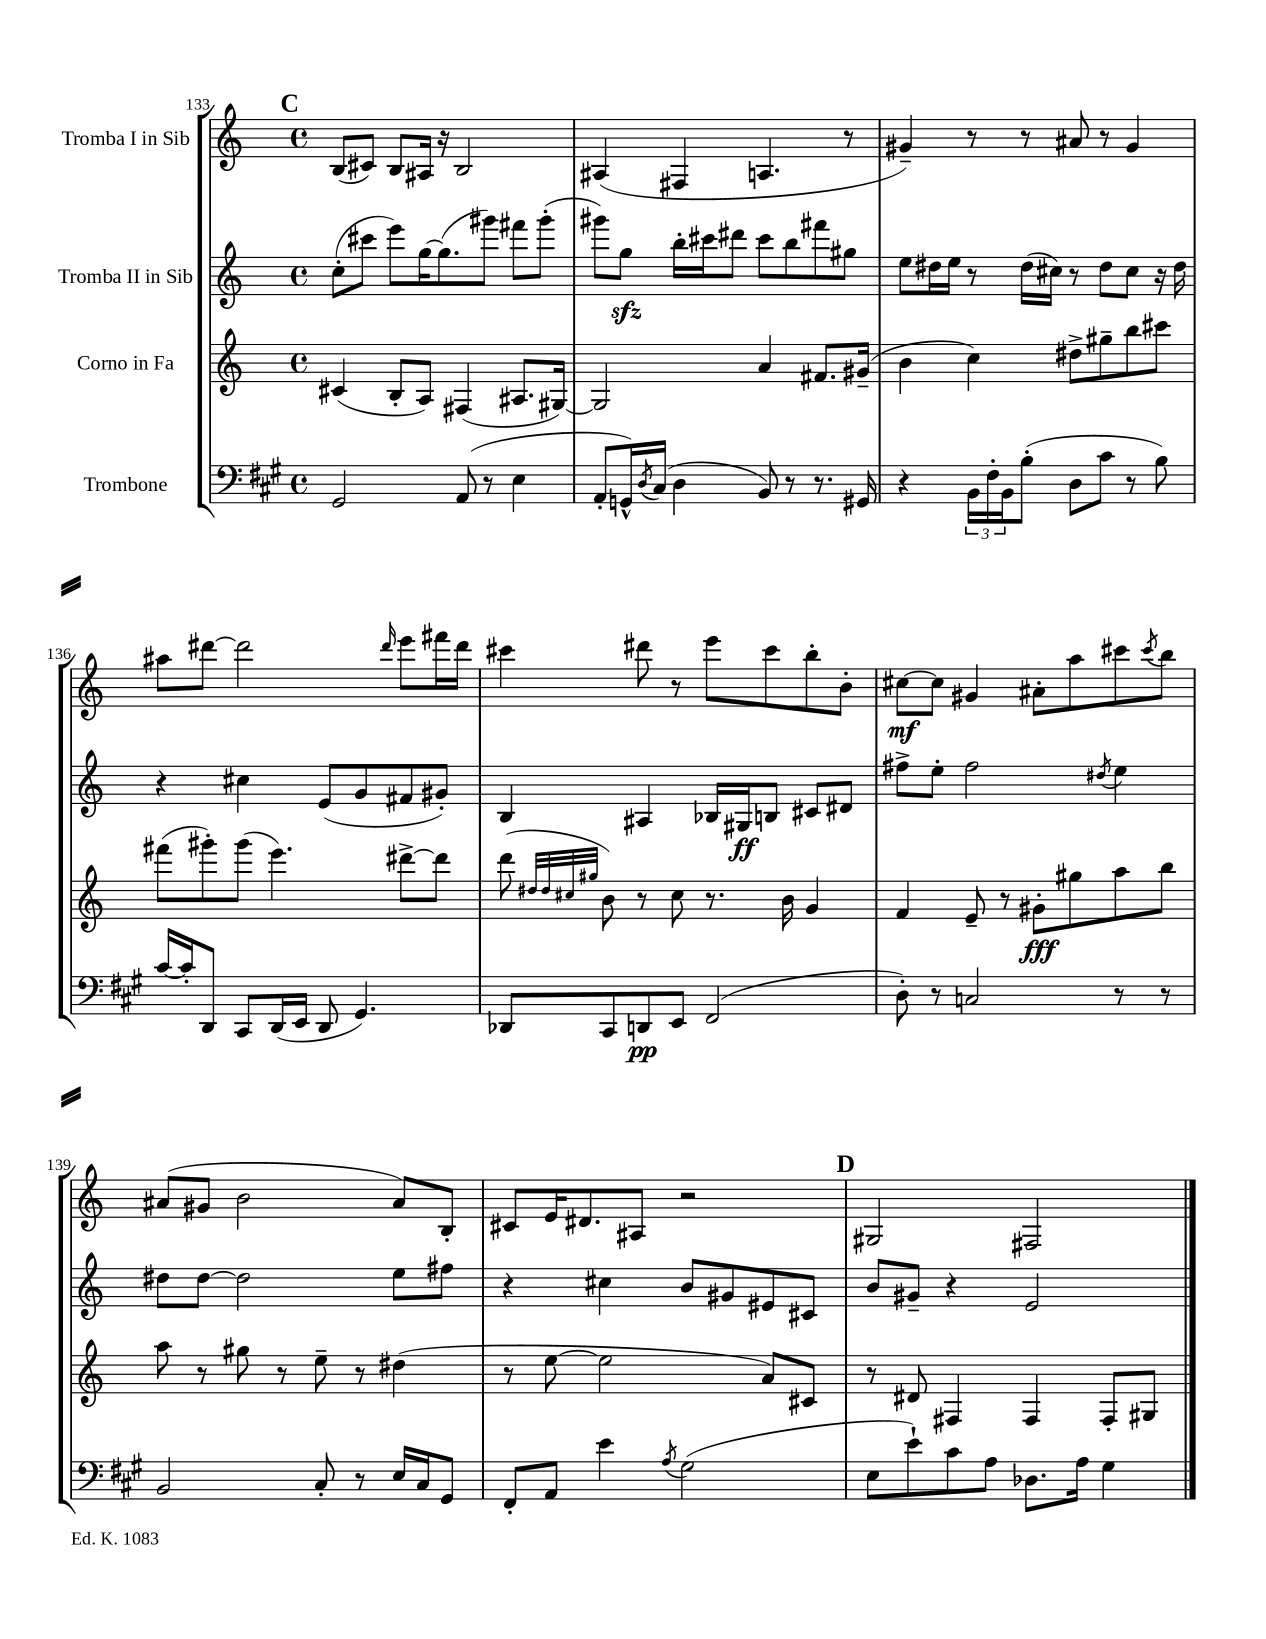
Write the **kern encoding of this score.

**kern	**dynam	**kern	**dynam	**kern	**dynam	**kern	**dynam
*part4	*part4	*part3	*part3	*part2	*part2	*part1	*part1
*staff4	*staff4	*staff3	*staff3	*staff2	*staff2	*staff1	*staff1
*I"Trombone	*	*I"Corno in Fa	*	*I"Tromba II in Sib	*	*I"Tromba I in Sib	*
*clefF4	*	*clefG2	*	*clefG2	*	*clefG2	*
*k[f#c#g#]	*	*k[]	*	*k[]	*	*k[]	*
*M4/4	*	*M4/4	*	*M4/4	*	*M4/4	*
*met(c)	*	*met(c)	*	*met(c)	*	*met(c)	*
!!LO:REH:place=s1:t=C
=133	=133	=133	=133	=133	=133	=133	=133
2GG#/	.	(4c#X/	.	(8cc'\L	.	(8B/L	.
.	.	.	.	8ccc#X\J	.	8c#X/J)	.
.	.	8B'/L	.	8eee\L)	.	8B/L	.
.	.	8A/J)	.	[16gg\K	.	16A#X/Jk	.
.	.	.	.	(8.gg\]	.	16r	.
(8AA/	.	(4F#X/	.	.	.	2B/	.
8r	.	.	.	8ggg#X\J)	.	.	.
4E\	.	8.A#X/L	.	8fff#X\L	.	.	.
.	.	.	.	(8ggg#'\J	.	.	.
.	.	[16G#X/Jk)	.	.	.	.	.
=134	=134	=134	=134	=134	=134	=134	=134
8AA'/L	.	2G#/]	.	8ggg#X\L)	.	(4A#X/	.
16GGn^^/L)	.	.	.	8ggzz\J	.	.	.
8qD/	.	.	.	.	.	.	.
(16C#/JJ	.	.	.	.	.	.	.
4D\	.	.	.	16bb'\LL	.	4F#X/	.
.	.	.	.	16ccc#X\J	.	.	.
.	.	.	.	8ddd#X\J	.	.	.
8BB/)	.	4a/	.	8ccc#\L	.	4.An/	.
8r	.	.	.	8bb\	.	.	.
8.r	.	8.f#X/L	.	8fff#X\	.	.	.
.	.	.	.	8gg#X\J	.	8r	.
16GG#X/	.	(16g#X~/Jk	.	.	.	.	.
=135	=135	=135	=135	=135	=135	=135	=135
4r	.	4b\	.	8ee\L	.	4g#X~/)	.
.	.	.	.	16dd#X\L	.	.	.
.	.	.	.	16ee\JJ	.	.	.
24BB\LL	.	4cc\)	.	8r	.	8r	.
24F#'\	.	.	.	.	.	.	.
24BB\J	.	.	.	.	.	.	.
(8B'\J	.	.	.	(16dd#\LL	.	8r	.
.	.	.	.	16cc#X\JJ)	.	.	.
8D\L	.	8dd#X^\L	.	8r	.	8a#X/	.
8c#\J	.	8gg#X~\	.	8dd#\L	.	8r	.
8r	.	8bb\	.	8cc#\J	.	4g#/	.
8B\)	.	8ccc#X\J	.	16r	.	.	.
.	.	.	.	16dd#\	.	.	.
!!LO:LB:g=z
=136	=136	=136	=136	=136	=136	=136	=136
[16c#/LL	.	(8fff#X\L	.	4r	.	8aa#X\L	.
16c#'/J]	.	.	.	.	.	.	.
8DD/J	.	8ggg#X'\)	.	.	.	[8ddd#X\J	.
8CC#/L	.	(8ggg#\J	.	4cc#X\	.	2ddd#\]	.
(16DD/L	.	4.eee\)	.	.	.	.	.
16EE/JJ	.	.	.	.	.	.	.
8DD/	.	.	.	(8e/L	.	.	.
4.GG#/)	.	.	.	8g/	.	.	.
.	.	.	.	.	.	16qqddd#/	.
.	.	[8ddd#X^\L	.	8f#X/	.	8eee\L	.
.	.	8ddd#\J]	.	8g#X'/J)	.	16fff#X\L	.
.	.	.	.	.	.	16ddd#\JJ	.
=137	=137	=137	=137	=137	=137	=137	=137
8DD-X/L	.	(8ddd\	.	4B/	.	4ccc#X\	.
.	.	32qqdd#X/LLL	.	.	.	.	.
.	.	32qqdd#/	.	.	.	.	.
.	.	32qqcc#X/	.	.	.	.	.
.	.	32qqgg#X/JJJ	.	.	.	.	.
8CC#/	.	8b\)	.	.	.	.	.
8DDn/	pp	8r	.	4A#X/	.	8ddd#X\	.
8EE/J	.	8cc#\	.	.	.	8r	.
(2FF#/	.	8.r	.	16B-X/LL	.	8eee\L	.
.	.	.	.	16G#X/J	ff	.	.
.	.	.	.	8Bn/J	.	8ccc#\	.
.	.	16b\	.	.	.	.	.
.	.	4g/	.	8c#X/L	.	8bb'\	.
.	.	.	.	8d#X/J	.	8b'\J	.
=138	=138	=138	=138	=138	=138	=138	=138
8D'\)	.	4f/	.	8ff#X^\L	.	[8cc#X\L	mf
8r	.	.	.	8ee'\J	.	8cc#\J]	.
2Cn/	.	8e~/	.	2ff#\	.	4g#X/	.
.	.	8r	.	.	.	.	.
.	.	8g#X'\L	fff	.	.	8a#X'\L	.
.	.	8gg#X\	.	.	.	8aa\	.
.	.	.	.	8qdd#X/	.	.	.
8r	.	8aa\	.	4ee\	.	8ccc#X\	.
.	.	.	.	.	.	8qccc#/	.
8r	.	8bb\J	.	.	.	8bb\J	.
!!LO:LB:g=z
=139	=139	=139	=139	=139	=139	=139	=139
2BB/	.	8aa\	.	8dd#X\L	.	(8a#X/L	.
.	.	8r	.	[8dd#\J	.	8g#X/J	.
.	.	8gg#X\	.	2dd#\]	.	2b\	.
.	.	8r	.	.	.	.	.
8C#'/	.	8ee~\	.	.	.	.	.
8r	.	8r	.	.	.	.	.
16E/LL	.	(4dd#X\	.	8ee\L	.	8a#/L)	.
16C#/J	.	.	.	.	.	.	.
8GG#/J	.	.	.	8ff#X\J	.	8B'/J	.
=140	=140	=140	=140	=140	=140	=140	=140
8FF#'/L	.	8r	.	4r	.	8c#X/L	.
8AA/J	.	[8ee\	.	.	.	16e/K	.
.	.	.	.	.	.	8.d#X/	.
4e\	.	2ee\]	.	4cc#X\	.	.	.
.	.	.	.	.	.	8A#X/J	.
8qA/	.	.	.	.	.	.	.
(2G#\	.	.	.	8b/L	.	2r	.
.	.	.	.	8g#X/	.	.	.
.	.	8a/L)	.	8e#X/	.	.	.
.	.	8c#X/J	.	8c#X/J	.	.	.
!!LO:REH:place=s1:t=D
=141	=141	=141	=141	=141	=141	=141	=141
8E\L	.	8r	.	8b/L	.	2G#X/	.
8e`\)	.	8d#X/	.	8g#X~/J	.	.	.
8c#\	.	4F#X/	.	4r	.	.	.
8A\J	.	.	.	.	.	.	.
8.D-X\L	.	4F#/	.	2e/	.	2F#X/	.
16A\Jk	.	.	.	.	.	.	.
4G#\	.	8F#'/L	.	.	.	.	.
.	.	8G#X/J	.	.	.	.	.
==	==	==	==	==	==	==	==
*-	*-	*-	*-	*-	*-	*-	*-
